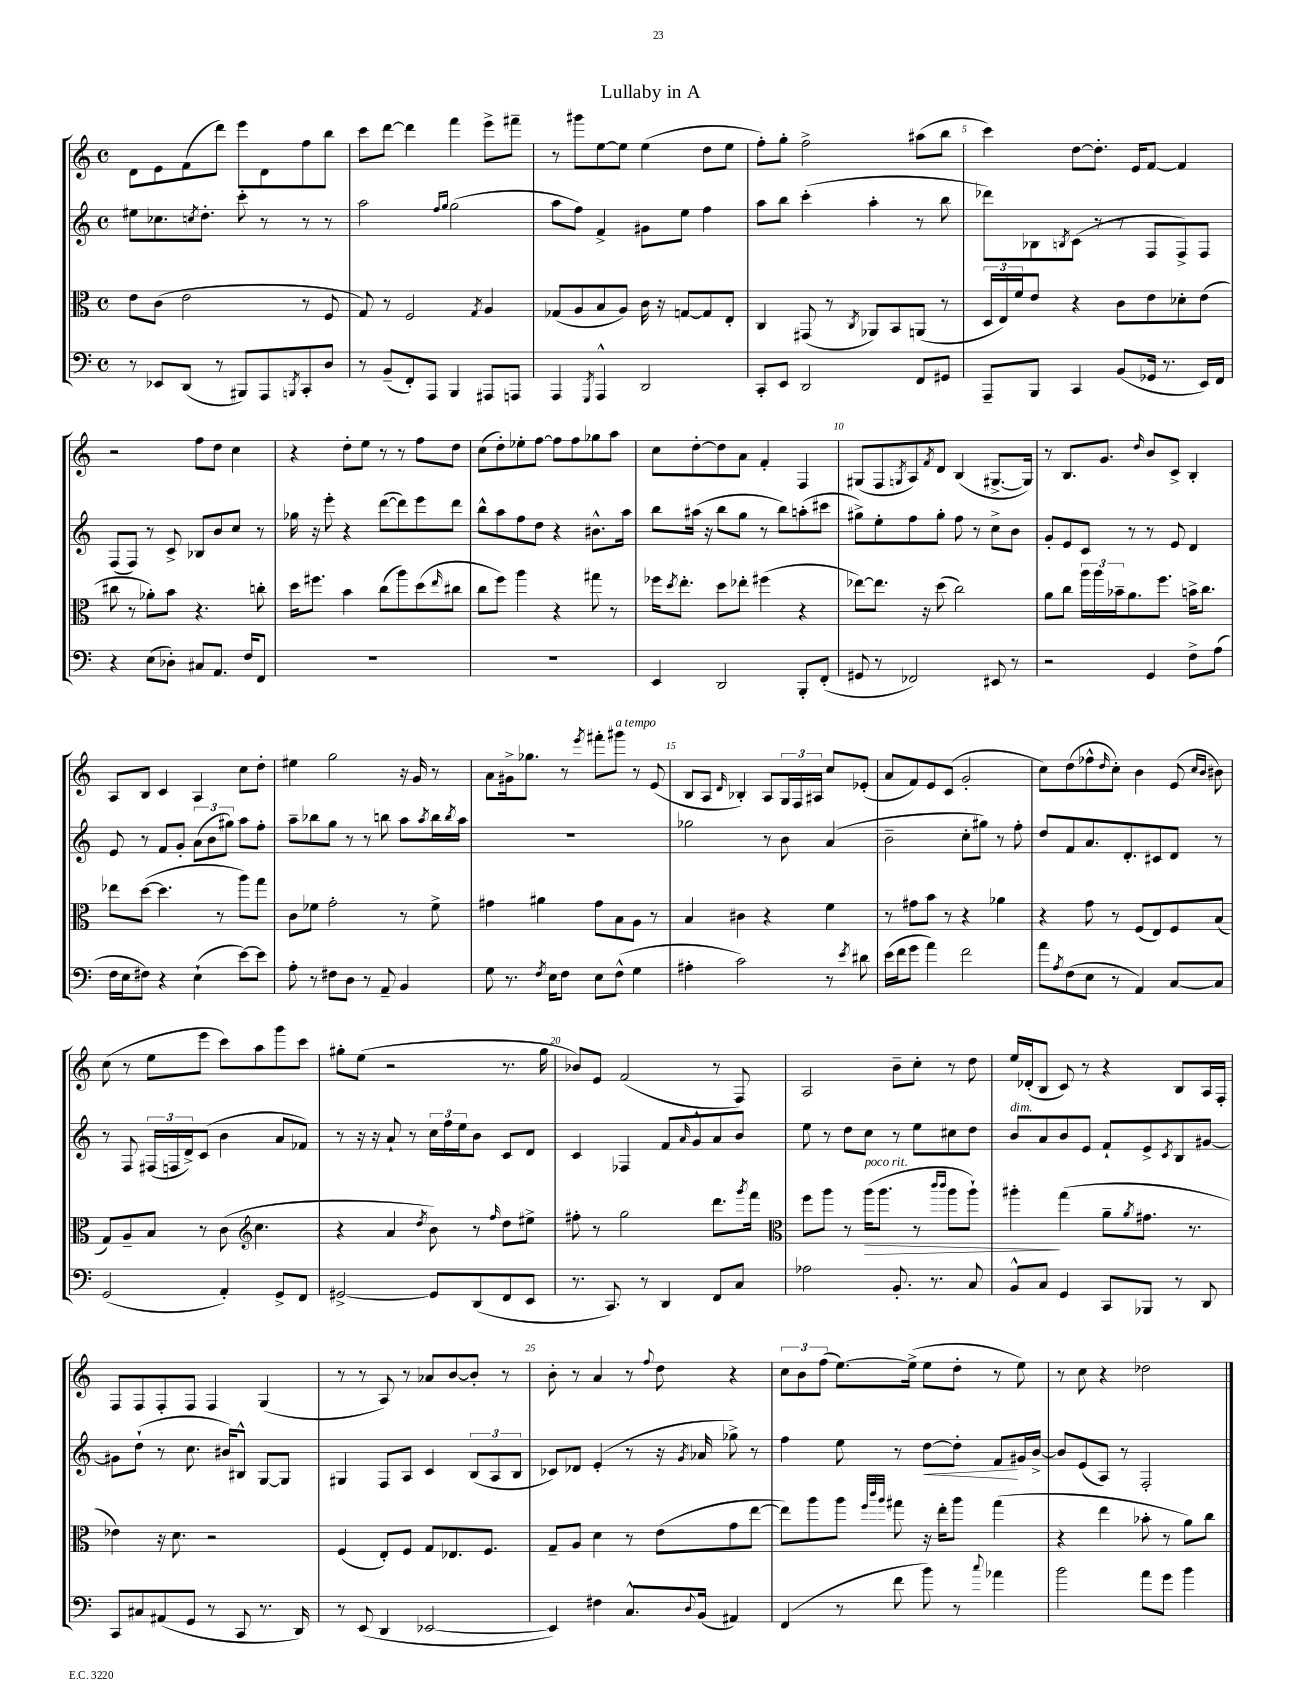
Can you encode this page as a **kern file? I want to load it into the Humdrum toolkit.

**kern	**kern	**dynam	**kern	**dynam	**kern
*part4	*part3	*part3	*part2	*part2	*part1
*staff4	*staff3	*staff3	*staff2	*staff2	*staff1
*clefF4	*clefC3	*	*clefG2	*	*clefG2
*k[]	*k[]	*	*k[]	*	*k[]
*M4/4	*M4/4	*	*M4/4	*	*M4/4
*met(c)	*met(c)	*	*met(c)	*	*met(c)
=1	=1	=1	=1	=1	=1
8r	8e\L	.	8ee#X\L	.	8d\L
8EE-X/L	(8c\J	.	8.cc-X\	.	8e\
(8DD/J	2e\	.	.	.	(8f\
.	.	.	8qccn/	.	.
.	.	.	8.dd'\J	.	.
8r	.	.	.	.	8ddd\J)
8BBB#X/L)	.	.	8ccc'\	.	8eee\L
8AAA/	.	.	8r	.	8d\
8qBBBn/	.	.	.	.	.
8CC'/	8r	.	8r	.	8ff\
8D/J	8F/	.	8r	.	8bb\J
=2	=2	=2	=2	=2	=2
8r	8G/)	.	2aa\	.	8ccc\L
(8BB~/L	8r	.	.	.	[8ddd\J
8FF'/)	2F/	.	.	.	4ddd\]
8AAA/J	.	.	.	.	.
.	.	.	16qqff/LL	.	.
.	.	.	16qqgg/JJ	.	.
4BBB/	.	.	(2gg\	.	4fff\
.	8qG/	.	.	.	.
8AAA#X/L	4A/	.	.	.	8eee^\L
8AAAn/J	.	.	.	.	8fff#X~\J
=3	=3	=3	=3	=3	=3
4AAA/	(8G-X/L	.	8aa\L	.	8r
.	8A/	.	8ff\J)	.	8ggg#X\L
8qGGG/	.	.	.	.	.
4AAA^^/	8B/	.	4f^/	.	[8ee\
.	8A/J)	.	.	.	8ee\J]
2DD/	16c\	.	8g#X\L	.	(4ee\
.	16r	.	.	.	.
.	[8Gn/L	.	8ee\J	.	.
.	8G/]	.	4ff\	.	8dd\L
.	8E'/J	.	.	.	8ee\J
=4	=4	=4	=4	=4	=4
8CC'/L	4C/	.	8aa\L	.	8ff'\L)
8EE/J	.	.	8bb\J	.	8gg'\J
2DD/	(8GG#X/	.	(4ccc'\	.	2ff^\
.	8r	.	.	.	.
.	8qC/	.	.	.	.
.	8AA-X/L)	.	4aa'\	.	.
.	8BB/	.	.	.	.
8FF/L	(8AAn/J	.	8r	.	(8aa#X\L
8GG#X/J	8r	.	8bb\	.	8bb\J
=5	=5	=5	=5	=5	=5
8AAA~/L	24D/LL	.	8ddd-X\L)	.	4ccc\)
.	24E/)	.	.	.	.
.	24f/J	.	.	.	.
8BBB/J	8e/J	.	8B-X\	.	.
.	.	.	8qBn/	.	.
4CC/	4r	.	(8c\J	.	[8dd\L
.	.	.	8r	.	8.dd'\J]
(8BB/L	8c\L	.	8r	.	.
.	.	.	.	.	16e/KL
16GG-X/Jk	8e\	.	8F/L	.	[8f/J
8.r	.	.	.	.	.
.	8d-X'\	.	8F^/)	.	4f/]
16EE/LL)	(8e\J	.	8F/J	.	.
16FF/JJ	.	.	.	.	.
!!LO:LB:g=z
=6	=6	=6	=6	=6	=6
4r	8cc#X\	.	(8F/L	.	2r
.	8r	.	8F/J)	.	.
(8E\L	8a-X'\L)	.	8r	.	.
8D-X'\J)	8b\J	.	8c^/	.	.
8C#X/L	4.r	.	8B-X/L	.	8ff\L
8.AA/J	.	.	8b/	.	8dd\J
.	.	.	8cc/J	.	4cc\
16F/KL	.	.	.	.	.
8FF/J	8ccn'\	.	8r	.	.
=7	=7	=7	=7	=7	=7
1r	16dd\KL	.	16gg-X\	.	4r
.	8.ff#X\J	.	16r	.	.
.	.	.	8eee'\	.	.
.	4b\	.	4r	.	8dd'\L
.	.	.	.	.	8ee\J
.	(8cc\L	.	([8ddd\L	.	8r
.	8aa\)	.	8ddd\])	.	8r
.	(8dd\	.	8eee\	.	8ff\L
.	16qqee/	.	.	.	.
.	8cc#X\J	.	8ddd\J	.	8dd\J
=8	=8	=8	=8	=8	=8
1r	8cc\L	.	8bb^^\L	.	(8cc\L
.	8ff\J)	.	8aa\	.	8dd'\)
.	4aa\	.	8ff\	.	8ee-X'\
.	.	.	8dd\J	.	[8ff\J
.	4r	.	4r	.	8ff\L]
.	.	.	.	.	8ff\
.	8gg#X\	.	8.b#X^^\L	.	8gg-X\
.	8r	.	.	.	8aa\J
.	.	.	16aa\Jk	.	.
=9	=9	=9	=9	=9	=9
4EE/	16ff-X\KL	.	8bb\L	.	8cc\L
.	8qdd/	.	.	.	.
.	8.ee'\J	.	.	.	.
.	.	.	(16aa#X\Jk	.	[8dd'\
.	.	.	16r	.	.
2DD/	8dd\L	.	8bb\L	.	8dd\]
.	8ee-X'\J	.	8gg\J	.	8a\J
.	(4ff#X\	.	8r	.	4f'/
.	.	.	8bb\L)	.	.
8BBB'/L	4r	.	(8aan'\	.	4F/
(8FF'/J	.	.	8ccc#X\J	.	.
=10	=10	=10	=10	=10	=10
8GG#X/	[8ee-X\L)	.	8gg#X^\L)	.	(8G#X/L
8r	8.ee-\J]	.	8ee'\	.	8F/
.	.	.	.	.	8qGn/
2FF-X/)	.	.	8ff\	.	8A/)
.	16r	.	.	.	.
.	.	.	.	.	8qf/
.	(8dd\	.	8gg#'\J	.	8d/J
.	2cc\)	.	8ff\	.	(4B/
.	.	.	8r	.	.
8EE#X/	.	.	8cc^\L	.	[8.G#X^/L
8r	.	.	8b\J	.	.
.	.	.	.	.	16G#/Jk])
=11	=11	=11	=11	=11	=11
2r	8a\L	.	8g'/L	.	8r
.	8cc\J	.	8e/	.	8.B/L
.	24aa\LL	.	8c/J	.	.
.	24aa\	.	.	.	.
.	.	.	.	.	8.g/J
.	24b-X~\J	.	.	.	.
.	8.a\	.	8r	.	.
.	.	.	.	.	16qqdd/
4GG/	.	.	8r	.	8b/L
.	8.ff\J	.	.	.	.
.	.	.	8e/	.	8c^/J
8F^\L	16bn^\KL	.	4d/	.	4B'/
.	8.cc\J	.	.	.	.
(8A\J	.	.	.	.	.
!!LO:LB:g=z
=12	=12	=12	=12	=12	=12
16F\LL	8ee-X\L	.	8e/	.	8A/L
16E\J	.	.	.	.	.
8F#X\J)	([8dd\J	.	8r	.	8B/J
4r	4.dd\]	.	8f/L	.	4c/
.	.	.	8g'/J	.	.
(4E`\	.	.	(12a\L	.	4A/
.	.	.	12b\	.	.
.	8r	.	.	.	.
.	.	.	12gg#X\J)	.	.
[8e\L)	8aa\L)	.	8aa\L	.	8cc\L
8e\J]	8gg\J	.	8ff'\J	.	8dd'\J
=13	=13	=13	=13	=13	=13
8A'\	8c\L	.	8aa~\L	.	4ee#X\
8r	8f-X\J	.	8bb-X\	.	.
8F#X\L	2g'\	.	8gg\J	.	2gg\
8D\J	.	.	8r	.	.
8r	.	.	8r	.	.
8AA~/	.	.	8bbn\	.	.
4BB/	8r	.	8aa\L	.	16r
.	.	.	.	.	16g/
.	.	.	8qaa/	.	.
.	8f-^\	.	16bb\L	.	8r
.	.	.	8qbb/	.	.
.	.	.	16aa\JJ	.	.
=14	=14	=14	=14	=14	=14
8G\	4g#X\	.	1r	.	8a\L
8.r	.	.	.	.	16g#X^\k
.	.	.	.	.	8.gg-X\J
.	4a#X\	.	.	.	.
8qF/	.	.	.	.	.
16E\KL	.	.	.	.	.
8F\J	.	.	.	.	8r
.	.	.	.	.	8qeee/
8E\L	8g#\L	.	.	.	8fff#X'\L
!	!	!	!	!	!LO:TX:a:i:t=a tempo
(8F^^\J	8B\	.	.	.	8ggg#X\J
4G\	8A\J	.	.	.	8r
.	8r	.	.	.	(8e/
=15	=15	=15	=15	=15	=15
4A#X'\	4B/	.	2gg-X\	.	8B/L
.	.	.	.	.	8A/J
.	.	.	.	.	16qqd/
2c\)	4c#X\	.	.	.	4B-X'/)
.	4r	.	8r	.	8A/L
.	.	.	8b\	.	24G/L
.	.	.	.	.	24F/
.	.	.	.	.	24A#X/JJ
8r	4f\	.	(4a/	.	8cc/L
8qe/	.	.	.	.	.
8d#X\	.	.	.	.	(8e-X'/J
=16	=16	=16	=16	=16	=16
(16e\LL	8r	.	2b~\	.	8a/L
16f\J	.	.	.	.	.
8g\J	8g#X\L	.	.	.	8f/)
4a\)	8b\J	.	.	.	8e/
.	8r	.	.	.	(8c/J
2f\	4r	.	8cc'\L	.	2g'/
.	.	.	8gg#X\J)	.	.
.	4a-X\	.	8r	.	.
.	.	.	8ff'\	.	.
=17	=17	=17	=17	=17	=17
8a\L	4r	.	8dd/L	.	8cc\L)
8qA/	.	.	.	.	.
(8F\	.	.	8f/	.	(8dd\
8E\J	8g\	.	8.a/	.	8ff-X^^\
.	.	.	.	.	16qqdd/
8r	8r	.	.	.	8cc'\J)
.	.	.	8.d'/	.	.
4AA/)	(8F/L	.	.	.	4b\
.	8E/)	.	8c#X/	.	.
[8C/L	8F/	.	8d/J	.	(8e/
.	.	.	.	.	16qqcc/LL
.	.	.	.	.	16qqb/JJ
8C/J]	(8B/J	.	8r	.	8b#X\)
!!LO:LB:g=z
=18	=18	=18	=18	=18	=18
(2GG/	8G/L)	.	8r	.	(8cc\
.	8A~/	.	8F/	.	8r
.	8B/J	.	(24F#X/LL	.	8ee\L
.	.	.	24Fn/	.	.
.	.	.	24d^/J)	.	.
.	8r	.	(8c/J	.	8eee\J
4AA'/)	(8c\	.	4b\	.	8ccc\L)
*	*clefG2	*	*	*	*
.	4.cc\	.	.	.	8aa\
8GG^/L	.	.	8a/L	.	8ggg\
8FF/J	.	.	8f-X/J)	.	8ccc\J
=19	=19	=19	=19	=19	=19
[2GG#X^/	4r	.	8r	.	8gg#X'\L
.	.	.	16r	.	(8ee\J
.	.	.	16r	.	.
.	4a/	.	8a`/	.	2r
.	.	.	8r	.	.
.	8qdd/	.	.	.	.
8GG#/L]	8b\)	.	24cc\LL	.	.
.	.	.	24ff\	.	.
.	.	.	24ee\J	.	.
(8DD/	8r	.	8b\J	.	.
.	16qqff/	.	.	.	.
8FF/	8dd\L	.	8c/L	.	8.r
8EE/J	8ee#X^\J	.	8d/J	.	.
.	.	.	.	.	16gg#\
=20	=20	=20	=20	=20	=20
8.r	8ff#X'\	.	4c/	.	8b-X/L)
.	8r	.	.	.	8e/J
8.CC/)	.	.	.	.	.
.	2gg\	.	4F-X/	.	(2f/
8r	.	.	.	.	.
4DD/	.	.	8f/L	.	.
.	.	.	16qqa/	.	.
.	.	.	8g^^/	.	.
8FF/L	8.ddd\L	.	8a/	.	8r
8C/J	.	.	8b/J	.	8F/)
.	8qggg/	.	.	.	.
.	16fff\Jk	.	.	.	.
=21	=21	=21	=21	=21	=21
*	*clefC3	*	*	*	*
2A-X\	8ff\L	.	8ee\	.	2A/
.	8aa\J	.	8r	.	.
.	8r	.	8dd\L	.	.
!	!LO:TX:a:i:t=poco rit.	!	!	!	!
!	!	!LO:HP:b	!	!	!
.	(16aa\KL	>	8cc\J	.	.
.	8.aa\J	.	.	.	.
8.BB'/	.	.	8r	.	8b~\L
.	8r	.	8ee\L	.	8cc'\J
8.r	.	.	.	.	.
.	16qqccc/LL	.	.	.	.
.	16qqccc/JJ	.	.	.	.
.	8aa\L	.	8cc#X\	.	8r
8C/	8aa`\J)	.	8dd\J	.	8dd\
=22	=22	=22	=22	=22	=22
!	!	!	!LO:TX:a:i:t=dim.	!	!
8BB^^/L	4aa#X'\	.	8b/L	.	16ee/LL
.	.	.	.	.	(16d-X'/J
8C/J	.	.	8a/	.	8B/J
4GG/	(4gg\	]	8b/	.	8c/)
.	.	.	8e/J	.	8r
8CC/L	8a~\L	.	8f`/L	.	4r
.	8qa/	.	.	.	.
8BBB-X/J	8.g#X\J	.	8e^/	.	.
.	.	.	8qc/	.	.
8r	.	.	8B/	.	8B/L
.	8.r	.	.	.	.
8DD/	.	.	[8g#X/J	.	16A/L
.	.	.	.	.	16F'/JJ
!!LO:LB:g=z
=23	=23	=23	=23	=23	=23
8CC/L	4e-X\)	.	8g#X\L]	.	8F/L
8C#X/	.	.	(8dd`\J	.	8F/
(8AA#X/	16r	.	8r	.	8F'/
.	8.d\	.	.	.	.
8GG/J	.	.	8.cc\	.	8F/J
8r	2r	.	.	.	4F/
.	.	.	16b#X/KL)	.	.
8CC/	.	.	8B#X^^/J	.	.
8.r	.	.	[8G/L	.	(4G/
.	.	.	8G/J]	.	.
16DD/)	.	.	.	.	.
=24	=24	=24	=24	=24	=24
8r	(4F/	.	4G#X/	.	8r
(8EE/	.	.	.	.	8r
4DD/	8E'/L)	.	8F/L	.	8A/)
.	8F/J	.	8A/J	.	8r
[2EE-X/	8G/L	.	4c/	.	8a-X/L
.	8.E-X/	.	.	.	[8b/
.	.	.	(12B/L	.	8b'/J]
.	8.F/J	.	.	.	.
.	.	.	12A/	.	.
.	.	.	.	.	8r
.	.	.	12B/J	.	.
=25	=25	=25	=25	=25	=25
4EE-/])	8G~/L	.	8c-X/L)	.	8b'\
.	8A/J	.	8d-X/J	.	8r
4F#X\	4d\	.	(4e'/	.	4a/
8.C^^/L	8r	.	8r	.	8r
.	.	.	.	.	8qqff/
.	(8e\L	.	16r	.	8dd\
8qqD/	.	.	8qg/	.	.
(16BB/Jk	.	.	16a-X/	.	.
4AA#X/)	8g\	.	8gg-X^\)	.	4r
.	[8ee\J	.	8r	.	.
=26	=26	=26	=26	=26	=26
(4FF/	8ee\L])	.	4ff\	.	12cc\L
.	.	.	.	.	12b\
.	8aa\	.	.	.	.
.	.	.	.	.	(12ff\J
8r	8aa\J	.	8ee\	.	[8.ee\L)
.	32qqff/LLL	.	.	.	.
.	32qqccc/	.	.	.	.
.	32qqaa/JJJ	.	.	.	.
8f\	8gg#X\	.	8r	.	.
.	.	.	.	.	(16ee^\Jk]
!	!	!	!	!LO:HP:b	!
8b\)	16r	.	[8dd\L	<	8ee\L
.	16ee'\KL	.	.	.	.
8r	8aa\J	.	8dd'\J]	.	8dd'\J
8qqcc/	.	.	.	.	.
4a-X\	(4gg#\	.	8f/L	.	8r
.	.	.	16g#X/L	[	8ee\)
.	.	.	[16b^/JJ	.	.
=27	=27	=27	=27	=27	=27
2b\	4r	.	8b/L]	.	8r
.	.	.	(8e/	.	8cc\
.	4ee\	.	8A/J)	.	4r
.	.	.	8r	.	.
8a\L	8b-X'\	.	2F'/	.	2dd-X\
8g\J	8r	.	.	.	.
4b\	8a\L)	.	.	.	.
.	8cc\J	.	.	.	.
==	==	==	==	==	==
*-	*-	*-	*-	*-	*-
